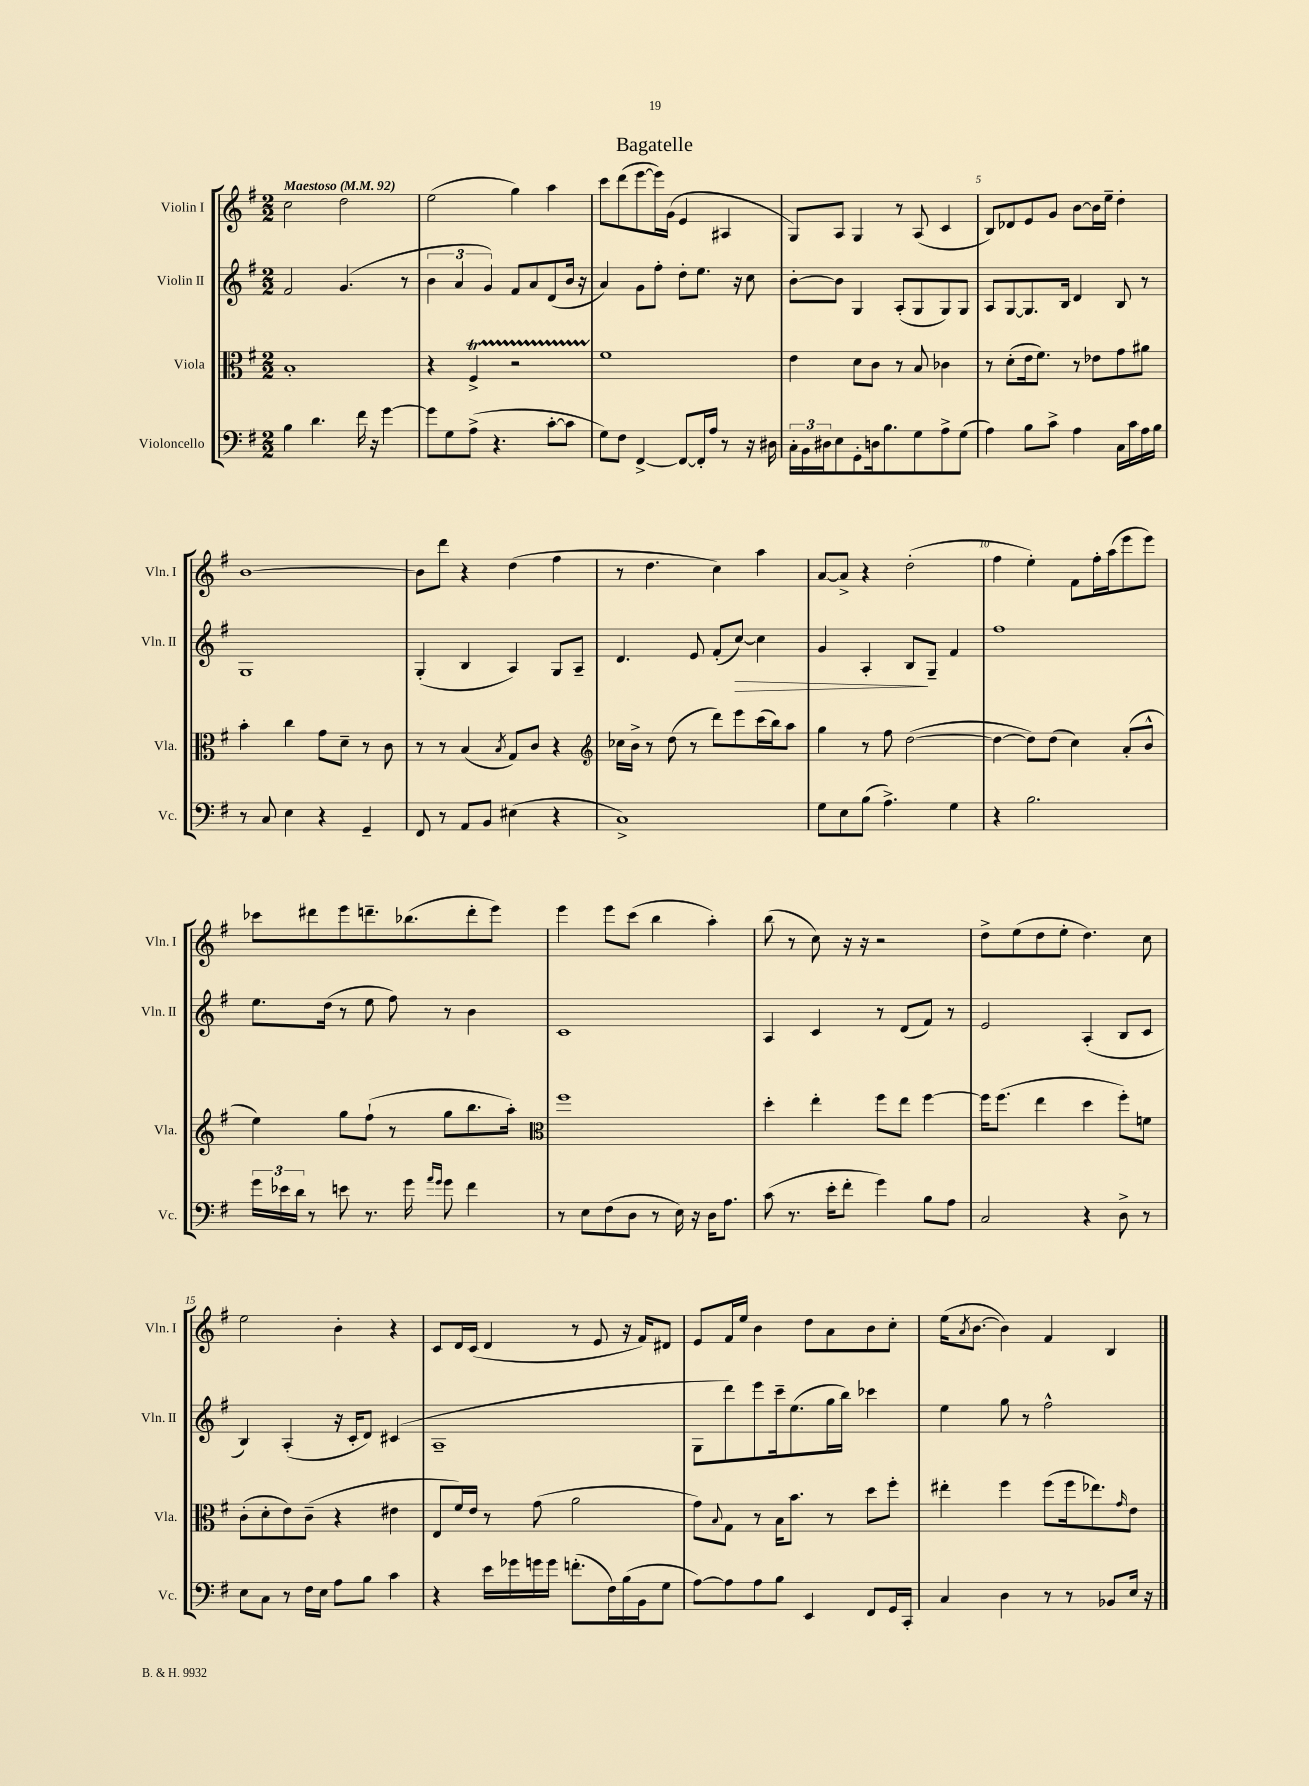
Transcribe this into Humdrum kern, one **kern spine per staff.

**kern	**kern	**kern	**kern
*staff4	*staff3	*staff2	*staff1
*clefF4	*clefC3	*clefG2	*clefG2
*k[f#]	*k[f#]	*k[f#]	*k[f#]
*M2/2	*M2/2	*M2/2	*M2/2
*MM92	*MM92	*MM92	*MM92
4B	1B'	2f#	2cc
4.d	.	.	.
.	.	(4.g	2dd
16f#	.	.	.
16r	.	.	.
[4g	.	.	.
.	.	8r	.
=	=	=	=
8g]	4r	6b	(2ee
8G	.	.	.
.	.	6a	.
(8A^	4F#^	.	.
.	.	6g)	.
4.r	.	.	.
.	2r	8f#	4gg)
.	.	8a	.
[8c'	.	(8d	4aa
8c]	.	16b	.
.	.	16r	.
=	=	=	=
8G)	1f#	4a)	8ccc
8F#	.	.	(8ddd
[4FF#^	.	8g	[8eee
.	.	8ff#'	16eee])
.	.	.	(16g
8FF#_	.	8dd'	4e
16FF#']	.	8.ee	.
16A	.	.	.
8r	.	.	4A#
.	.	16r	.
16r	.	8cc	.
16D#	.	.	.
=	=	=	=
24C'	4e	[8b'	8G)
24BB	.	.	.
24D#	.	.	.
8E	.	8b]	8A
8GG'	8d	4G	4G
16D	8c	.	.
8.B	.	.	.
.	8r	(8A'	8r
8G	8B	8G	(8A
8A^	4c-	8G)	4c
(8G	.	8G	.
=	=	=	=
4A)	8r	8A	8B)
.	(8d'	[8G	8d-
8B	16e	8.G]	8e
.	8.f#)	.	.
8c^	.	.	8g
.	.	16B	.
4A	8r	4d	[8b
.	8e-	.	16b]
.	.	.	16ee~
16C	8g	8B	4dd'
16c	.	.	.
16A	8a#	8r	.
16B	.	.	.
=	=	=	=
8r	4b'	1G	[1b
8C	.	.	.
4E	4cc	.	.
4r	8g	.	.
.	8d~	.	.
4GG~	8r	.	.
.	8c	.	.
=	=	=	=
8FF#	8r	(4G'	8b]
8r	8r	.	8ddd
8AA	(4B	4B	4r
8BB	.	.	.
.	8qB	.	.
(4E#	8G)	4A)	(4dd
.	8c	.	.
4r	4r	8G	4ff#
.	.	8A~	.
=	=	=	=
*	*clefG2	*	*
1C^)	16cc-	4.d	8r
.	16b^	.	.
.	8r	.	4.dd
.	(8dd	.	.
.	8r	8e	.
.	8ddd)	(8f#'	4cc)
.	8eee	[8cc)	.
.	(16ccc	4cc]	4aa
.	16bb)	.	.
.	8aa	.	.
=	=	=	=
8G	4gg	4g	[8a
8E	.	.	8a^]
(8B	8r	4A'	4r
4.A^)	8ff#	.	.
.	([2dd	8B	(2dd'
.	.	8G~	.
4G	.	4f#	.
=	=	=	=
4r	4dd_	1ff#	4ff#
2.B	8dd])	.	4ee')
.	(8dd	.	.
.	4cc)	.	8f#
.	.	.	16ff#'
.	.	.	(16aa
.	(8a'	.	8eee
.	8b^^	.	8eee)
=	=	=	=
24g	4ee)	8.ee	8ccc-
24e-	.	.	.
24d	.	.	.
8r	.	.	8ddd#
.	.	(16dd	.
8e	8gg	8r	8eee
8.r	(8ff#`	8ee	8.ddd~
.	8r	8ff#)	.
16g	.	.	(8.bb-
16qqa	.	.	.
16qqg	.	.	.
8g	8gg	8r	.
4f#	8.bb	4b	8ddd'
.	.	.	8eee)
.	16aa')	.	.
=	=	=	=
*	*clefC3	*	*
8r	1ff#	1c	4eee
8E	.	.	.
(8F#	.	.	8eee
8D	.	.	(8ccc
8r	.	.	4bb
16E)	.	.	.
16r	.	.	.
16D	.	.	4aa')
8.A	.	.	.
=	=	=	=
(8c	4dd'	4A	(8bb
8.r	.	.	8r
.	4ee'	4c	8cc)
16e'	.	.	.
8f#'	.	.	16r
.	.	.	16r
4g)	8ff#	8r	2r
.	8ee	(8d	.
8B	[4ff#	8f#)	.
8A	.	8r	.
=	=	=	=
2C	16ff#]	2e	8dd^
.	(8.ff#	.	.
.	.	.	(8ee
.	4ee	.	8dd
.	.	.	8ee'
4r	4dd	(4A'	4.dd)
8D^	8ff#')	8B	.
8r	8f	8c	8cc
=	=	=	=
8E	(8c'	4B)	2ee
8C	8d'	.	.
8r	8e)	(4A'	.
16F#	(8c~	.	.
16E	.	.	.
8A	4r	16r	4b'
.	.	16c'	.
8B	.	8d)	.
4c	4e#	(4c#	4r
=	=	=	=
4r	8E	1A~	8c
.	16f#)	.	16d
.	16e	.	(16c
16e	8r	.	4d
16g-	.	.	.
16g	(8g	.	.
16g	.	.	.
(8.f'	2a	.	8r
.	.	.	8e
16F#)	.	.	.
(16B	.	.	16r
16BB	.	.	16f#)
8G	.	.	8d#
=	=	=	=
[8A)	8g)	8G	8e
.	8qqB	.	.
8A]	8G	8ddd)	16f#
.	.	.	16ee
8A	8r	8eee	4b
8B	16B	16ccc~	.
.	8.b	(8.ee	.
4EE	.	.	8dd
.	8r	16gg	8a
.	.	16bb)	.
8FF#	8dd	4ccc-	8b
16GG	8ff#'	.	8cc'
16CC'	.	.	.
=	=	=	=
4C	4ee#'	4ee	(16ee
.	.	.	8qa
.	.	.	[8.b
4D	4ff#	8gg	4b])
.	.	8r	.
8r	(8ff#	2ff#^^	4f#
8r	16ff#	.	.
.	8.ee-)	.	.
8BB-	.	.	4B
.	16qqg	.	.
16E	8e	.	.
16r	.	.	.
==	==	==	==
*-	*-	*-	*-
